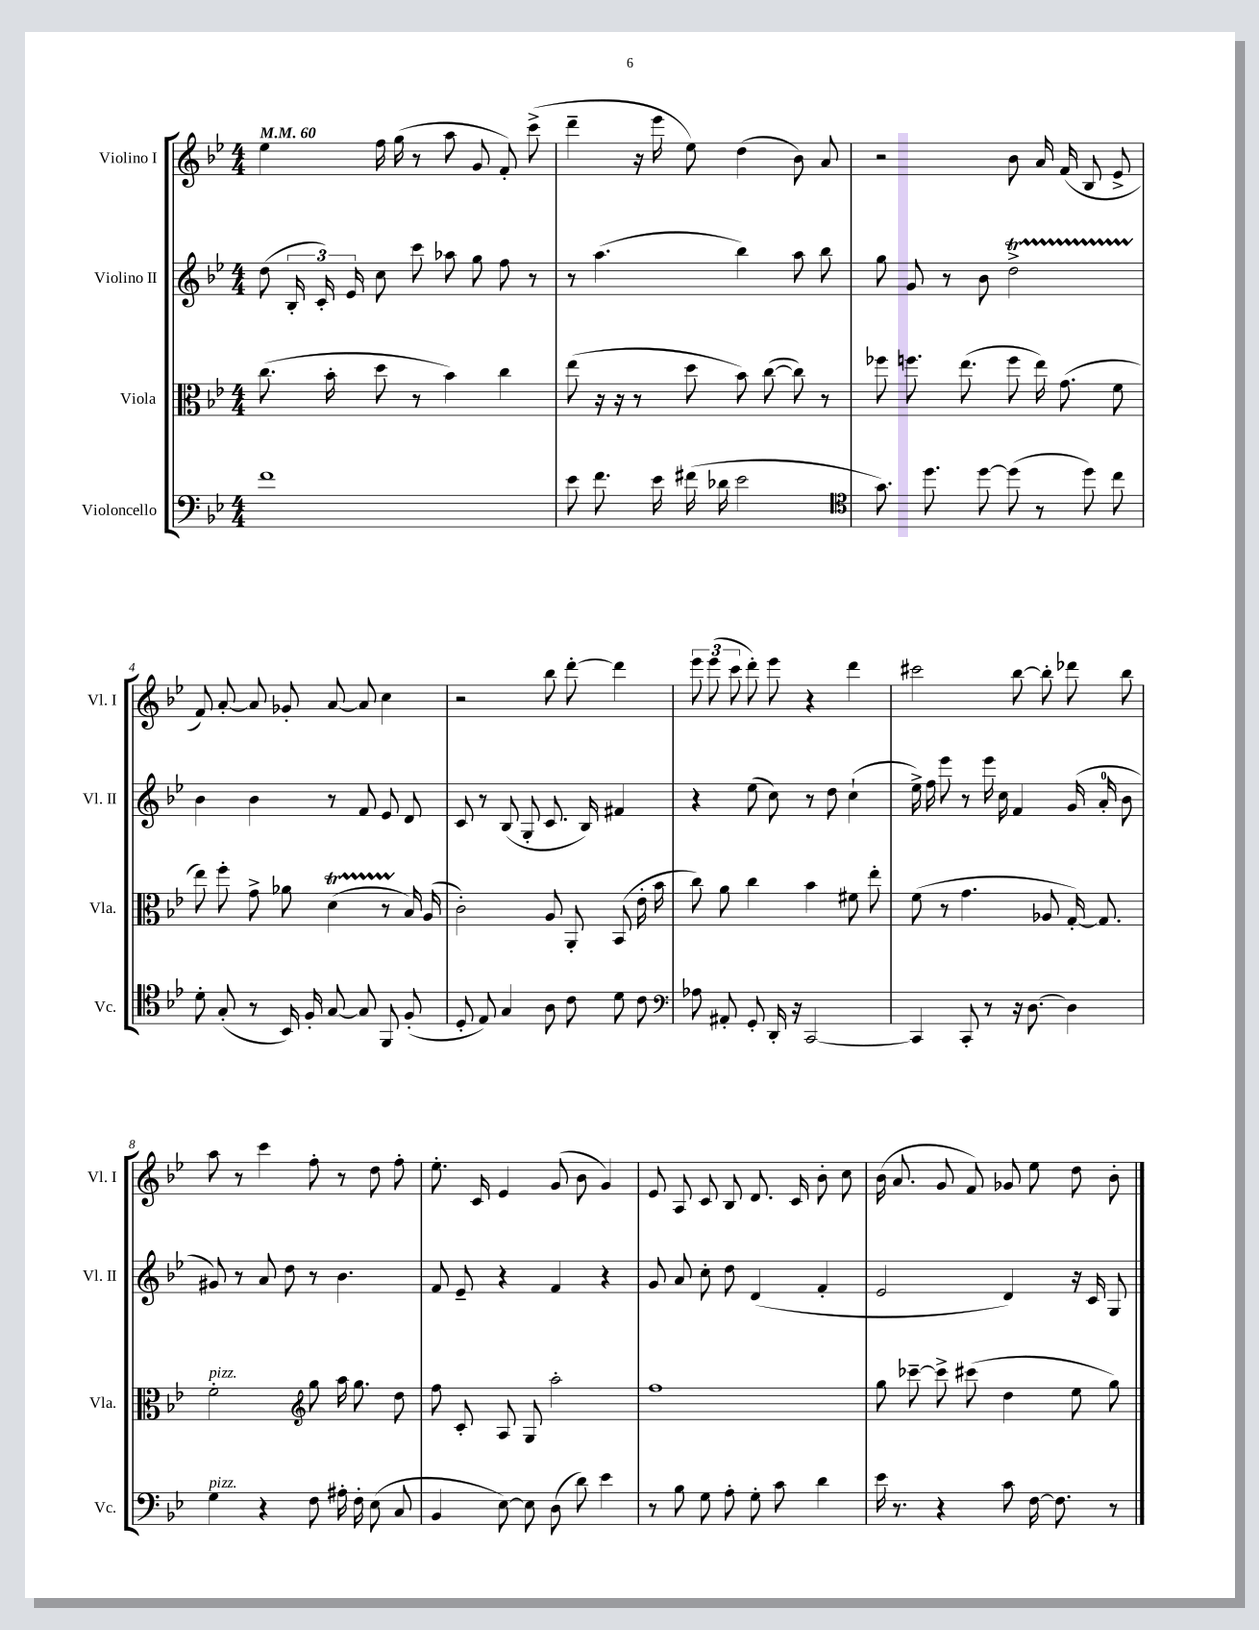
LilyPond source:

<<
\new StaffGroup <<
\new Staff = "s0" \with { instrumentName = "Violino I" shortInstrumentName = "Vl. I" } {
    \clef treble \key bes \major \numericTimeSignature \time 4/4 \tempo 4 = 60
    \autoBeamOff ees''4 f''16 g''16( r8 a''8 g'8 f'8-.) c'''8->( |
    d'''4-- r16 ees'''16 ees''8) d''4( bes'8) a'8 |
    r2 bes'8 a'16 f'16( bes8 ees'8-> |
    f'8) a'8~-. a'8 ges'8-. a'8~ a'8 c''4 |
    r2 bes''8 d'''8~-. d'''4 |
    \tuplet 3/2 { ees'''8 ees'''8( c'''8 } d'''8-.) ees'''8 r4 d'''4 |
    cis'''2 bes''8~ bes''8-. des'''8 bes''8 |
    a''8 r8 c'''4 f''8-. r8 d''8 f''8-. |
    ees''8.-. c'16 ees'4 g'8( bes'8 g'4) |
    ees'8 a8 c'8 bes8 d'8. c'16 bes'8-. c''8 |
    bes'16( a'8. g'8 f'8) ges'8 ees''8 d''8 bes'8-. \bar "|." |
}
\new Staff = "s1" \with { instrumentName = "Violino II" shortInstrumentName = "Vl. II" } {
    \clef treble \key bes \major \numericTimeSignature \time 4/4
    \autoBeamOff d''8( \tuplet 3/2 { bes16-. c'16-.) ees'16 } c''8 c'''8 aes''8 g''8 f''8 r8 |
    r8 a''4.( bes''4) a''8 bes''8 |
    g''8 g'8 r8 bes'8 d''2->\startTrillSpan |
    bes'4\stopTrillSpan bes'4 r8 f'8 ees'8 d'8 |
    c'8 r8 bes8( g8-. c'8. bes16) fis'4 |
    r4 ees''8( c''8) r8 d''8 c''4-!( |
    ees''16->) f''16 ees'''8 r8 ees'''16 c''16 f'4 g'16( a'16-0-. bes'8 |
    gis'8) r8 a'8 d''8 r8 bes'4. |
    f'8 ees'8-- r4 f'4 r4 |
    g'8 a'8 c''8-. d''8 d'4( f'4-. |
    ees'2 d'4) r16 c'16 g8 \bar "|." |
}
\new Staff = "s2" \with { instrumentName = "Viola" shortInstrumentName = "Vla." } {
    \clef alto \key bes \major \numericTimeSignature \time 4/4
    \autoBeamOff c''8.( bes'16-. d''8 r8 bes'4) c''4 |
    ees''8( r16 r16 r8 d''8 bes'8) c''8~( c''8) r8 |
    fes''8 f''8. ees''8.( f''8 ees''16) g'8.( f'8 |
    ees''8) f''8-. g'8-> aes'8 d'4\startTrillSpan( r8 bes16\stopTrillSpan) a16( |
    c'2-.) a8 a,8-. bes,8( ees'16-. bes'16 |
    c''8) a'8 c''4 bes'4 fis'8 ees''8-. |
    f'8( r8 g'4. aes8 g16~-.) g8. |
    f'2-.^\markup { \italic "pizz." } \clef treble g''8 a''16 g''8. d''8 |
    f''8 c'8-. a8 g8 a''2-. |
    f''1 |
    g''8 ces'''8~-- ces'''8-> cis'''8( d''4 ees''8 g''8) \bar "|." |
}
\new Staff = "s3" \with { instrumentName = "Violoncello" shortInstrumentName = "Vc." } {
    \clef bass \key bes \major \numericTimeSignature \time 4/4
    \autoBeamOff f'1 |
    ees'8 f'8. ees'16 fis'16( des'16 ees'2 |
    \clef tenor g'8.) d''8. d''8~ d''8( r8 d''8) c''8 |
    d'8-. g8-.( r8 bes,16) f16-. g8~ g8 f,8 f8-.( |
    d8-. ees8) g4 a8 c'8 d'8 c'8 |
    \clef bass aes8 ais,8-. g,8-. d,16-. r16 c,2~ |
    c,4 c,8-. r8 r16 d8.~ d4 |
    g4^\markup { \italic "pizz." } r4 f8 ais16-. f16-. ees8( c8 |
    bes,4 ees8~) ees8 d8( d'8) ees'4 |
    r8 bes8 g8 a8-. g8-. c'8 d'4 |
    ees'16 r8. r4 c'8 f16~ f8. r8 \bar "|." |
}
>>
>>
